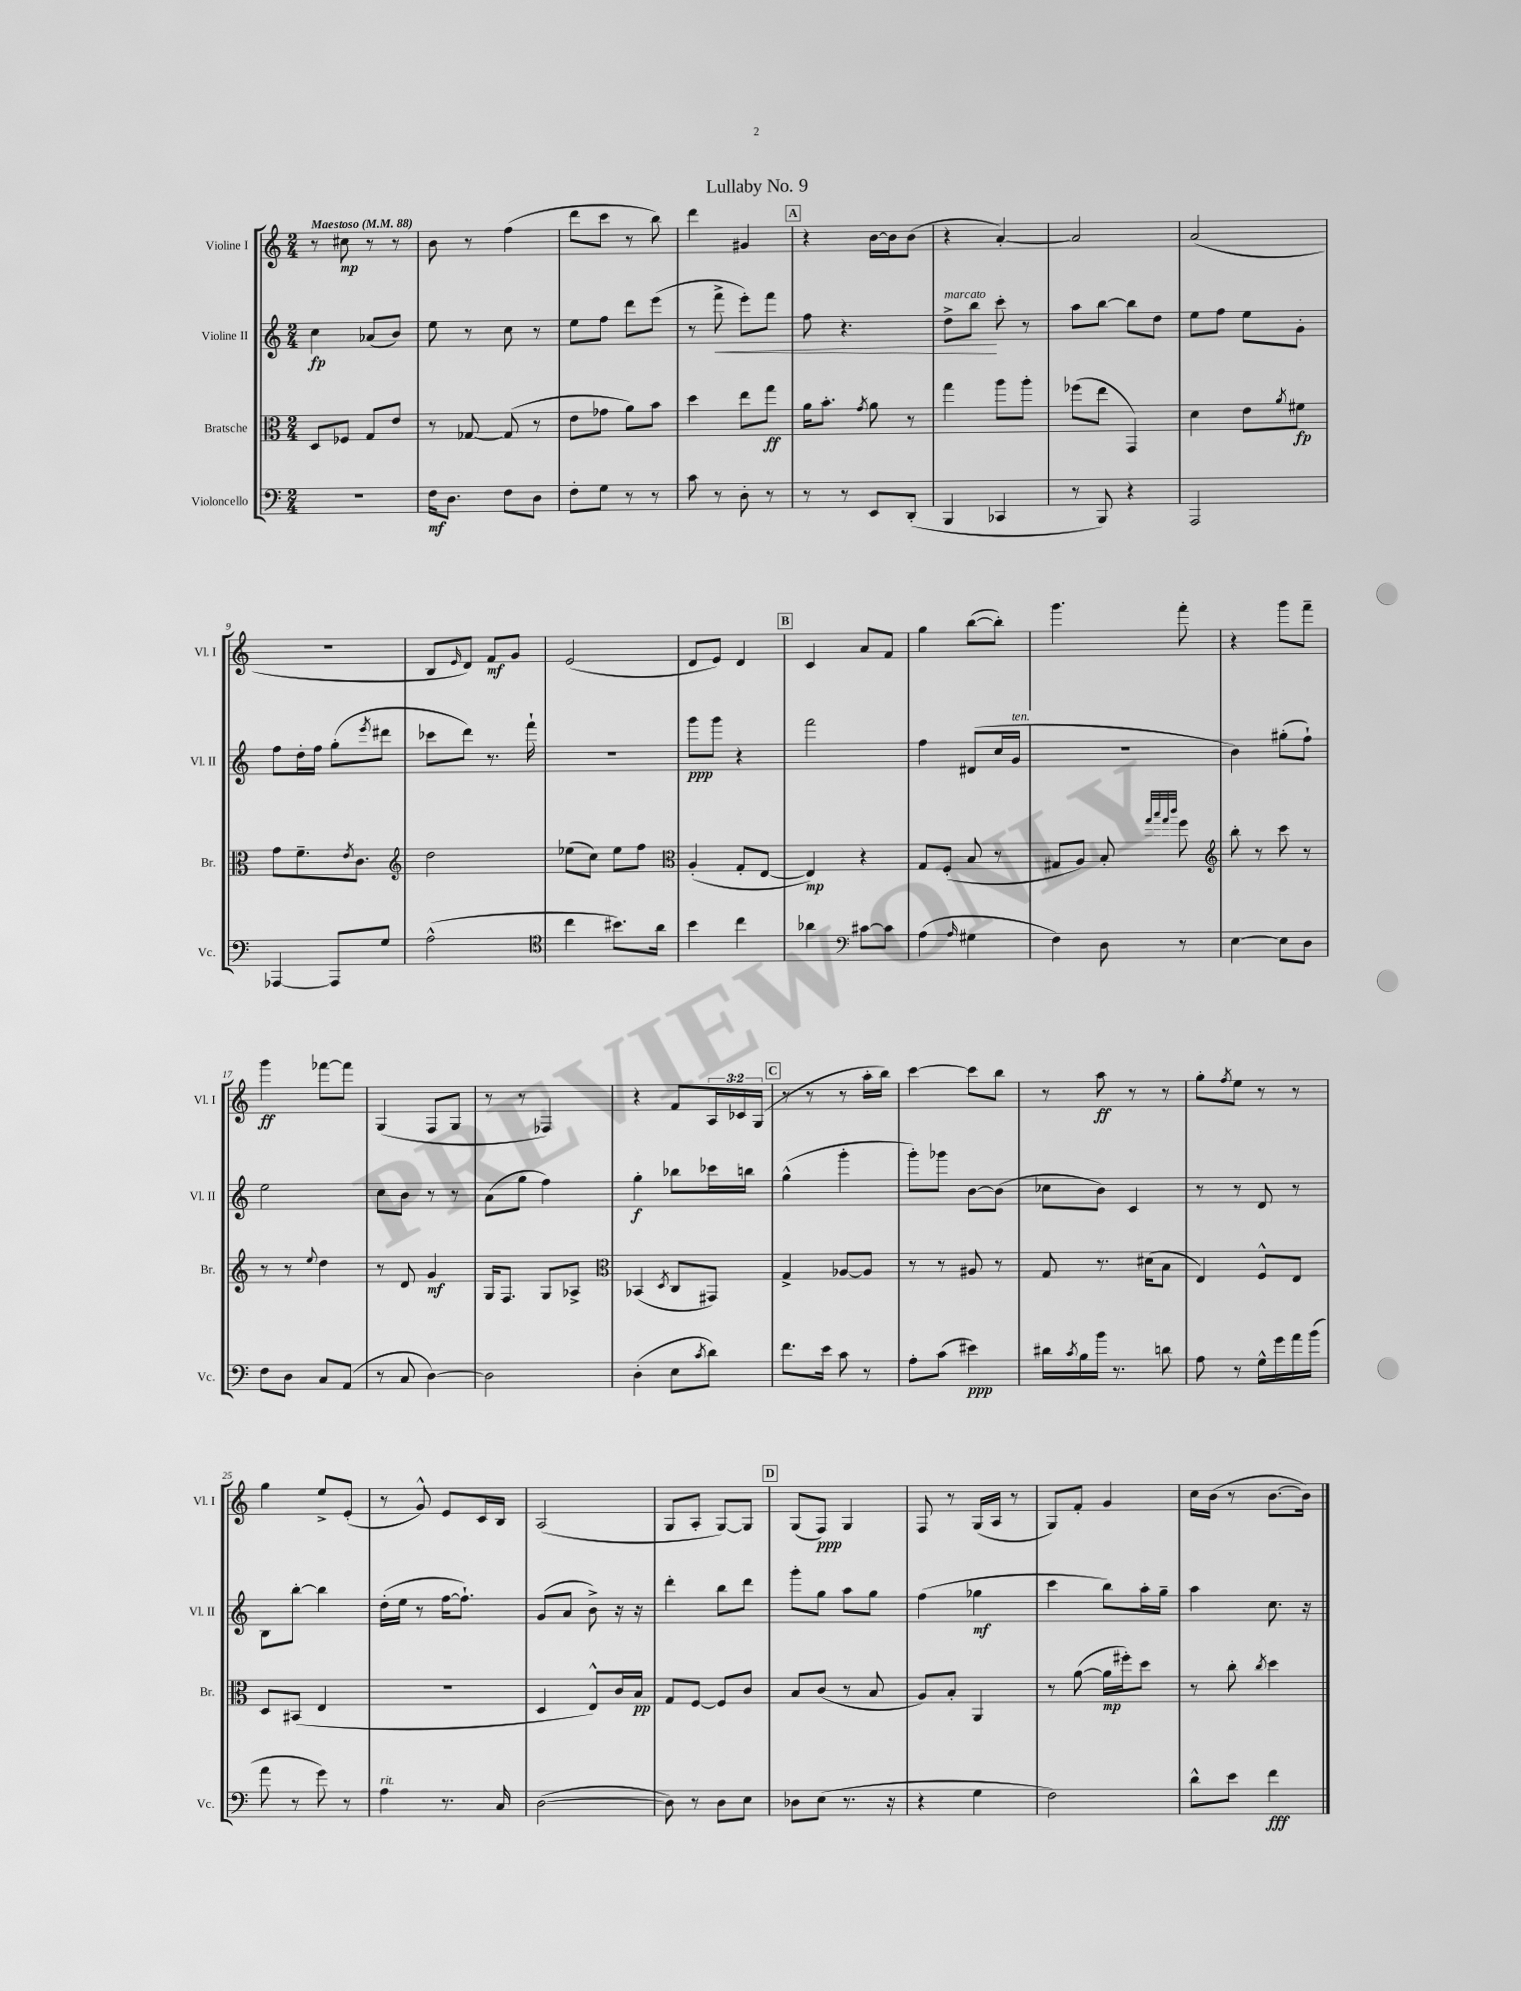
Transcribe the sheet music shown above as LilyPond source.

\header { title = "Lullaby No. 9" }
<<
\new StaffGroup <<
\new Staff = "s0" \with { instrumentName = "Violine I" shortInstrumentName = "Vl. I" } {
    \clef treble \key c \major \numericTimeSignature \time 2/4 \override Staff.TupletNumber.text = #tuplet-number::calc-fraction-text \tempo "Maestoso" 4 = 88
    r8 cis''8\mp r8 r8 |
    b'8 r8 f''4( |
    d'''8 c'''8 r8 b''8) |
    d'''4 gis'4 |
    \mark \markup { \box "A" } r4 b'16~ b'16 b'8( |
    r4 a'4~-.) |
    a'2 |
    a'2( |
    R2 |
    b8 \grace { e'16 } d'8) f'8\mf g'8 |
    e'2( |
    d'8 e'8) d'4 |
    \mark \markup { \box "B" } c'4 a'8 f'8 |
    g''4 b''8~( b''8-.) |
    g'''4. f'''8-. |
    r4 g'''8 f'''8-- |
    g'''4\ff fes'''8~ fes'''8 |
    g4( f8 g8 |
    r8 r8 fes4) |
    r4 f'8 \tuplet 3/2 { a16 ces'16 g16( } |
    \mark \markup { \box "C" } r8 r8 r8 a''16-. b''16) |
    c'''4~ c'''8 b''8 |
    r8 a''8\ff r8 r8 |
    g''8-. \acciaccatura { f''8 } e''8 r8 r8 |
    g''4 e''8-> e'8-.( |
    r8 g'8-^) e'8 c'16 b16 |
    a2( |
    g8 a8-. g8~) g8 |
    \mark \markup { \box "D" } g8( f8\ppp) g4 |
    f8 r8 g16( a16 r8 |
    g8) f'8-. g'4 |
    c''16 b'16( r8 b'8.~ b'16) \bar "|." |
}
\new Staff = "s1" \with { instrumentName = "Violine II" shortInstrumentName = "Vl. II" } {
    \clef treble \key c \major \numericTimeSignature \time 2/4
    c''4\fp aes'8( b'8) |
    e''8 r8 c''8 r8 |
    e''8 f''8 d'''8 e'''8( |
    r8 f'''8->\< e'''8-.) f'''8 |
    \mark \markup { \box "A" } f''8 r4. |
    d''8->^\markup { \italic "marcato" } b''8\! c'''8-. r8 |
    a''8 b''8~ b''8 d''8 |
    e''8 f''8 e''8 g'8-. |
    f''8 d''16-. f''16 g''8-.( \acciaccatura { e'''8 } dis'''8 |
    ces'''8 d'''8) r8. f'''16-! |
    r2 |
    g'''8\ppp g'''8 r4 |
    \mark \markup { \box "B" } f'''2 |
    f''4 dis'8( c''16 g'16^\markup { \italic "ten." } |
    r2 |
    b'4) gis''8-.( f''8-!) |
    e''2 |
    c''8 b'8 r8 r8 |
    a'8( g''8 f''4) |
    g''4-.\f bes''8 ces'''16 b''16 |
    \mark \markup { \box "C" } g''4-^( g'''4-. |
    g'''8-.) ges'''8 b'8~ b'8( |
    ces''8 b'8) c'4 |
    r8 r8 d'8 r8 |
    b8 b''8~-. b''4 |
    d''16-.( e''16 r8 f''16~ f''8.-!) |
    g'8( a'8 b'8->) r16 r16 |
    d'''4-. b''8 d'''8 |
    \mark \markup { \box "D" } g'''8-. g''8 a''8 g''8 |
    f''4( ges''4\mf |
    c'''4 b''8) a''16-. g''16-- |
    a''4 c''8. r16 \bar "|." |
}
\new Staff = "s2" \with { instrumentName = "Bratsche" shortInstrumentName = "Br." } {
    \clef alto \key c \major \numericTimeSignature \time 2/4
    d8 fes8 g8 e'8 |
    r8 ges8~ ges8( r8 |
    e'8 ges'8 a'8) b'8 |
    d''4 e''8 g''8\ff |
    \mark \markup { \box "A" } a'16 b'8.-. \acciaccatura { g'8 } a'8 r8 |
    g''4 a''8 a''8-. |
    fes''8( e''8 g,4) |
    d'4 e'8 \acciaccatura { a'8 } fis'8\fp |
    g'8 f'8.-- \acciaccatura { e'8 } c'8. |
    \clef treble d''2 |
    ees''8( c''8) ees''8 f''8 |
    \clef alto a4-.( g8-. e8~ |
    \mark \markup { \box "B" } e4\mp) r4 |
    g8 f8-.( b8 r8 |
    gis8 a8) b8-. \grace { g''32 b''32 g''32 c'''32 } f''8 |
    \clef treble b''8-. r8 c'''8 r8 |
    r8 r8 \appoggiatura { e''8 } d''4 |
    r8 d'8 g'4\mf |
    g16 f8. g8 aes8-> |
    \clef alto bes,4( \acciaccatura { d8 } c8 gis,8) |
    \mark \markup { \box "C" } g4-> aes8~ aes8 |
    r8 r8 ais8 r8 |
    g8 r8. dis'16( b8 |
    e4) f8-^ e8 |
    d8 bis,8( e4 |
    R2 |
    d4 e8-^) c'16 b16\pp |
    g8 f8~ f8 c'8 |
    \mark \markup { \box "D" } b8 c'8( r8 b8 |
    a8) b8-. a,4 |
    r8 a'8~( a'16\mp fis''16-.) d''8 |
    r8 c''8-. \acciaccatura { c''8 } d''4 \bar "|." |
}
\new Staff = "s3" \with { instrumentName = "Violoncello" shortInstrumentName = "Vc." } {
    \clef bass \key c \major \numericTimeSignature \time 2/4
    R2 |
    f16\mf d8. f8 d8 |
    f8-. g8 r8 r8 |
    c'8 r8 d8-. r8 |
    \mark \markup { \box "A" } r8 r8 e,8 d,8-.( |
    b,,4 ces,4 |
    r8 b,,8) r4 |
    a,,2 |
    aes,,4~ aes,,8 g8 |
    a2-^( |
    \clef tenor c''4 bis'8.) a'16 |
    b'4 c''4 |
    \mark \markup { \box "B" } aes'4 \clef bass cis'8~ cis'8 |
    a4( \grace { a16 } gis4 |
    f4) d8 r8 |
    e4~ e8 d8 |
    f8 d8 c8 a,8( |
    r8 c8 d4~) |
    d2 |
    d4-.( e8 \acciaccatura { c'8 } d'8) |
    \mark \markup { \box "C" } f'8. e'16 c'8 r8 |
    a8-. c'8( eis'4\ppp) |
    dis'16 \acciaccatura { c'8 } b16 b'16 r8. d'8 |
    a8 r8 g16-^ g'16 a'16 b'16( |
    a'8 r8 g'8) r8 |
    a4^\markup { \italic "rit." } r8. c16 |
    d2~( |
    d8) r8 d8 e8 |
    \mark \markup { \box "D" } des8 e8( r8. r16 |
    r4 g4 |
    f2) |
    d'8-^ e'8 f'4\fff \bar "|." |
}
>>
>>
